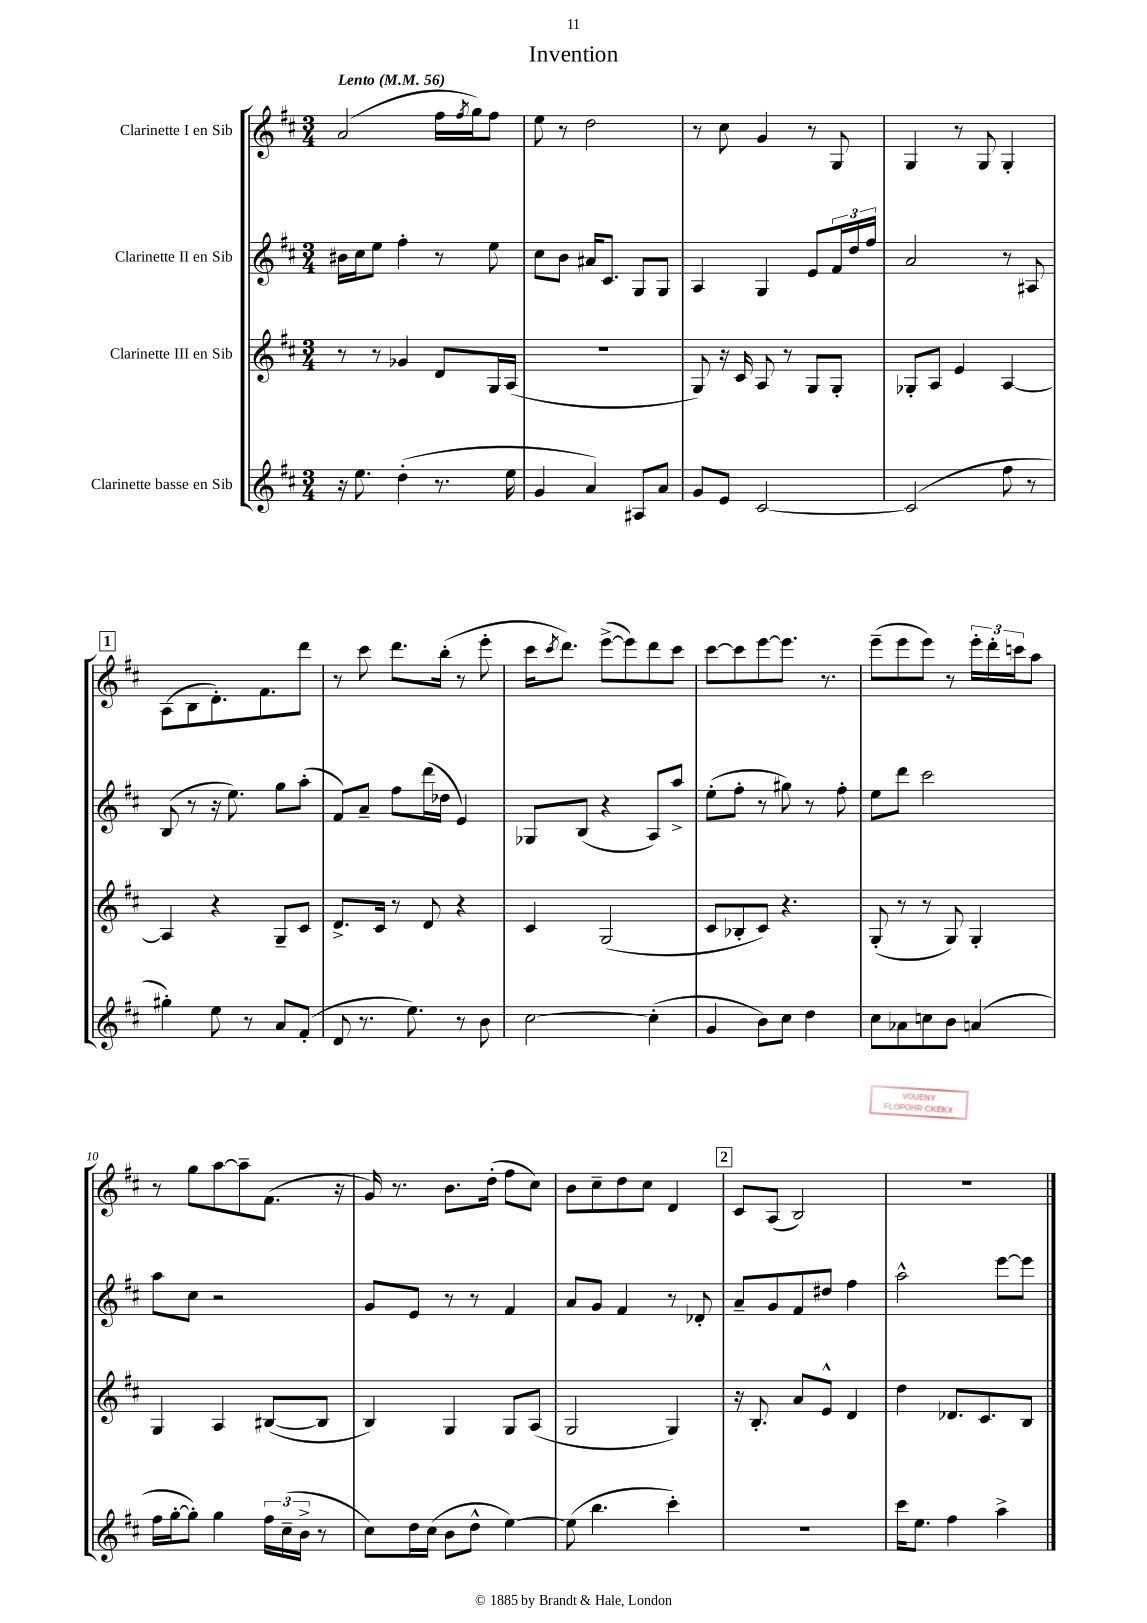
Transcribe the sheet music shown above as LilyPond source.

\header { title = "Invention" }
<<
\new StaffGroup <<
\new Staff = "s0" \with { instrumentName = "Clarinette I en Sib" } {
    \clef treble \key d \major \numericTimeSignature \time 3/4 \tempo "Lento" 4 = 56
    a'2( fis''16 \acciaccatura { fis''8 } g''16) fis''8 |
    e''8 r8 d''2 |
    r8 cis''8 g'4 r8 g8 |
    g4 r8 g8 g4-. |
    \mark \markup { \box "1" } a8( b8 d'8.-.) fis'8. d'''8 |
    r8 cis'''8 d'''8. b''16-.( r8 e'''8-. |
    cis'''16 \acciaccatura { cis'''8 } d'''8.) e'''8~->( e'''8) d'''8 cis'''8 |
    cis'''8~ cis'''8 e'''8~ e'''8. r8. |
    e'''8--( e'''8 e'''8) r8 \tuplet 3/2 { e'''16-. d'''16-. c'''16 } a''8 |
    r8 g''8 a''8~ a''8-- fis'8.( r16 |
    g'16) r8. b'8. d''16-.( fis''8 cis''8) |
    b'8 cis''8-- d''8 cis''8 d'4 |
    \mark \markup { \box "2" } cis'8 a8( b2) |
    R2. \bar "|." |
}
\new Staff = "s1" \with { instrumentName = "Clarinette II en Sib" } {
    \clef treble \key d \major \numericTimeSignature \time 3/4
    bis'16 cis''16 e''8 fis''4-. r8 e''8 |
    cis''8 b'8 ais'16 cis'8. g8 g8 |
    a4 g4 e'8 \tuplet 3/2 { fis'16 d''16 fis''16 } |
    a'2 r8 ais8 |
    \mark \markup { \box "1" } b8( r8 r16 e''8.) g''8 a''8-.( |
    fis'8) a'8-- fis''8 d'''16( des''16 e'4) |
    ges8 b8( r4 a8) a''8-> |
    e''8-.( fis''8-. r8 gis''8) r8 fis''8-. |
    e''8 d'''8 cis'''2 |
    a''8 cis''8 r2 |
    g'8 e'8 r8 r8 fis'4 |
    a'8 g'8 fis'4 r8 des'8-. |
    \mark \markup { \box "2" } a'8-- g'8 fis'8 dis''8 fis''4 |
    a''2-^ e'''8~ e'''8 \bar "|." |
}
\new Staff = "s2" \with { instrumentName = "Clarinette III en Sib" } {
    \clef treble \key d \major \numericTimeSignature \time 3/4
    r8 r8 ges'4 d'8 g16 a16( |
    R2. |
    g8) r16 cis'16 a8 r8 g8 g8-. |
    ges8-. a8 e'4 a4~ |
    \mark \markup { \box "1" } a4 r4 g8-- cis'8 |
    d'8.-> cis'16 r8 d'8 r4 |
    cis'4 g2( |
    cis'8 bes8-. cis'8) r4. |
    g8-.( r8 r8 g8) g4-. |
    g4 a4 bis8~( bis8 |
    b4) g4 g8 a8( |
    g2 g4) |
    \mark \markup { \box "2" } r16 b8.-. a'8 e'8-^ d'4 |
    d''4 des'8. cis'8. b8 \bar "|." |
}
\new Staff = "s3" \with { instrumentName = "Clarinette basse en Sib" } {
    \clef treble \key d \major \numericTimeSignature \time 3/4
    r16 e''8. d''4-.( r8. e''16 |
    g'4 a'4) ais8 a'8 |
    g'8 e'8 cis'2~ |
    cis'2( fis''8 r8 |
    \mark \markup { \box "1" } gis''4-.) e''8 r8 a'8 fis'8-.( |
    d'8 r8. e''8.) r8 b'8 |
    cis''2~ cis''4-.( |
    g'4 b'8) cis''8 d''4 |
    cis''8 aes'8 c''8 b'8 a'4( |
    fis''16 g''16~-. g''8-.) g''4 \tuplet 3/2 { fis''16 cis''16--( b'16-> } r8 |
    cis''8) d''16 cis''16( b'8 d''8-^ e''4~) |
    e''8( b''4. cis'''4-.) |
    \mark \markup { \box "2" } R2. |
    cis'''16 e''8. fis''4 a''4-> \bar "|." |
}
>>
>>
